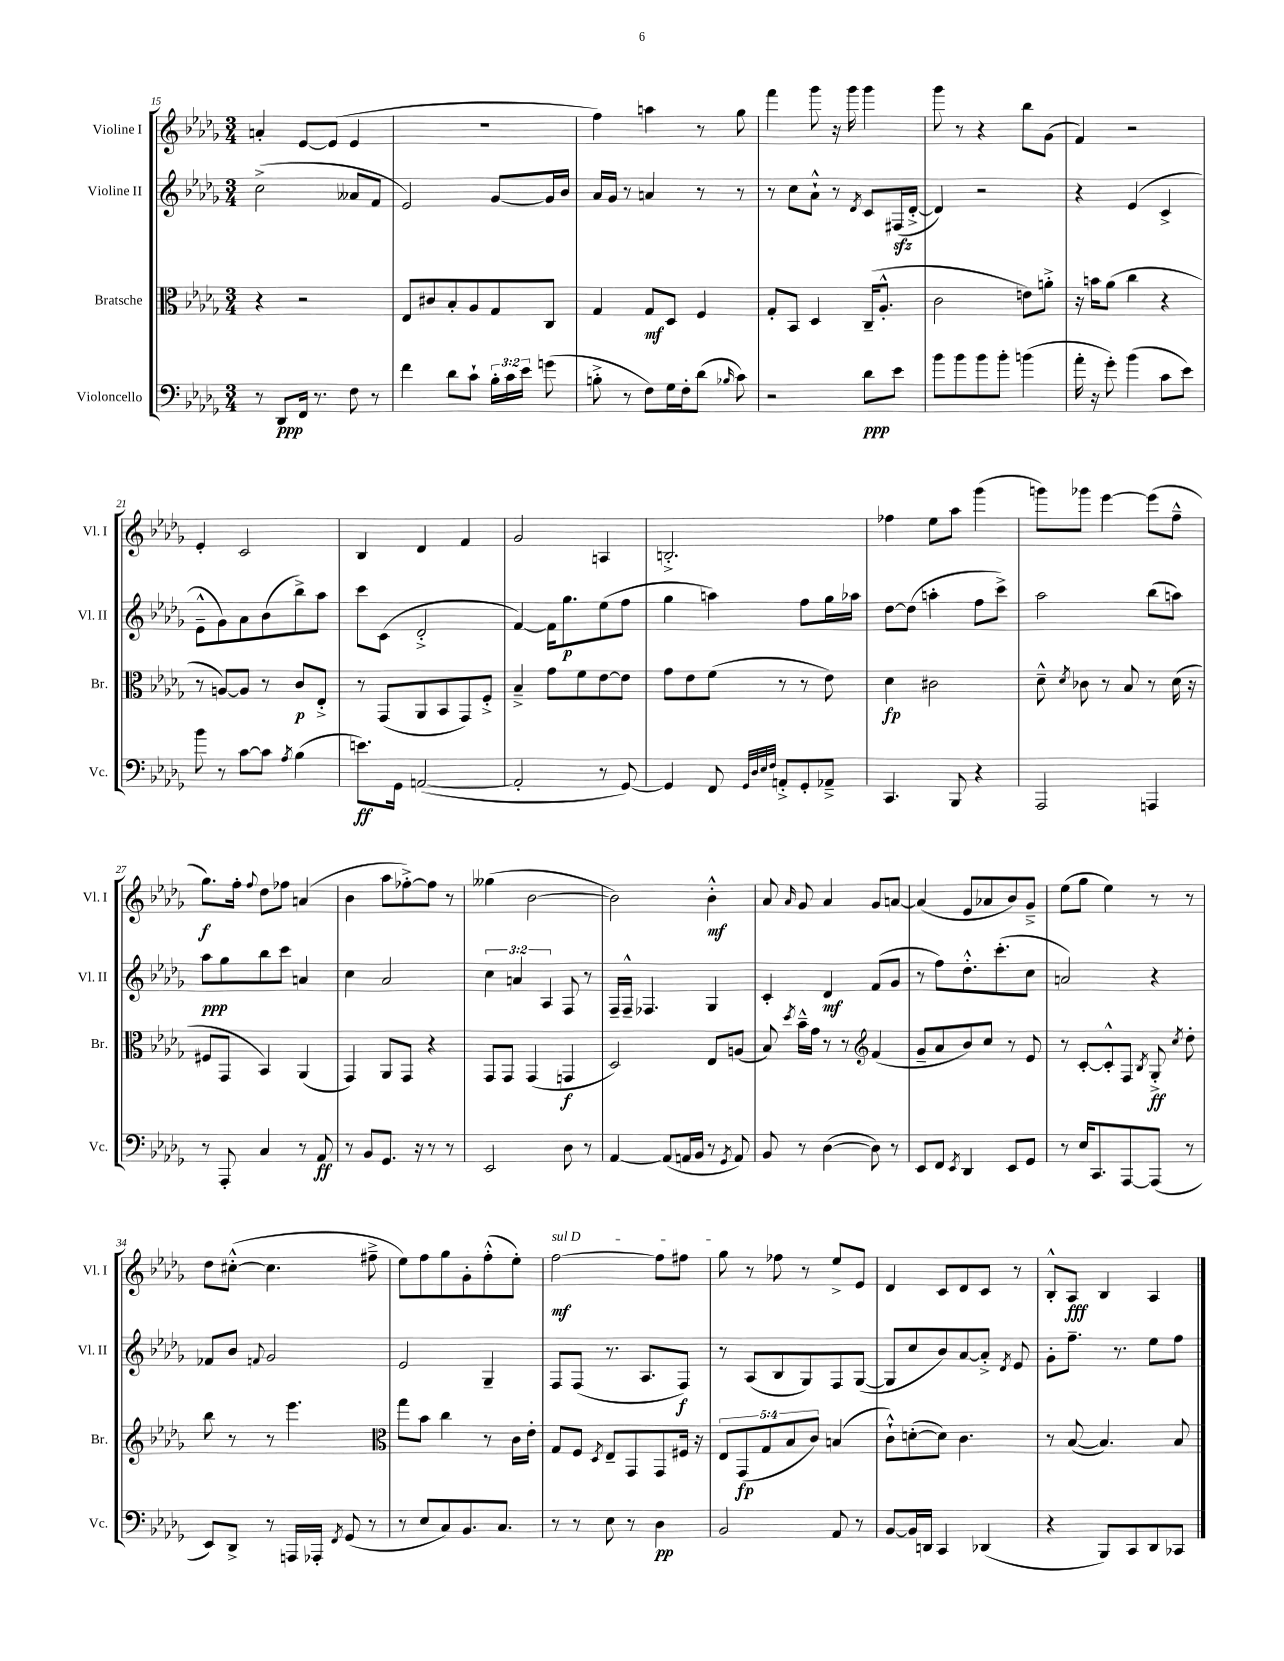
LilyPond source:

<<
\new StaffGroup <<
\new Staff = "s0" \with { instrumentName = "Violine I" shortInstrumentName = "Vl. I" } {
    \clef treble \key des \major \numericTimeSignature \time 3/4
    \autoBeamOff a'4-. ees'8[~ ees'8]( ees'4 |
    R2. |
    f''4) a''4 r8 ges''8 |
    f'''4 ges'''8 r16 ges'''16 ges'''4 |
    ges'''8 r8 r4 bes''8[ ges'8]( |
    f'4) r2 |
    ees'4-. c'2 |
    bes4 des'4 f'4 |
    ges'2 a4 |
    b2.-.-> |
    fes''4 ees''8[ aes''8] ges'''4( |
    g'''8[) ges'''8] ees'''4~ ees'''8[( f''8]---^ |
    ges''8.[\f) f''16]-. \appoggiatura { f''8 } des''8[ fes''8] a'4( |
    bes'4 aes''8[ fes''8~-.->) fes''8] r8 |
    geses''4( bes'2~ |
    bes'2) bes'4-.-^\mf |
    aes'8 \grace { aes'16 } ges'8 aes'4 ges'8[ a'8]~ |
    a'4( ees'8[ aes'8 bes'8) ges'8]---> |
    ees''8[( ges''8] ees''4) r8 r8 |
    des''8[ cis''8]~-.-^( cis''4. fis''8---> |
    ees''8[) f''8 ges''8 ges'8-. f''8-.-^( ees''8]-.) |
    \once \override TextSpanner.bound-details.left.text = \markup { \italic "sul D" } f''2~\mf\startTextSpan f''8[ fis''8] |
    ges''8\stopTextSpan r8 fes''8 r8 ees''8[-> ees'8] |
    des'4 c'8[ des'8 c'8] r8 |
    bes8[-.-^ aes8]\fff bes4 aes4 \bar "|." |
}
\new Staff = "s1" \with { instrumentName = "Violine II" shortInstrumentName = "Vl. II" } {
    \clef treble \key des \major \numericTimeSignature \time 3/4 \override Staff.TupletNumber.text = #tuplet-number::calc-fraction-text
    \autoBeamOff c''2->( aeses'8[ f'8] |
    ees'2) ges'8[~ ges'16 bes'16] |
    aes'16[ ges'16] r8 a'4 r8 r8 |
    r8 c''8[ aes'8]-!-^ r8 \acciaccatura { des'8 } c'8[ fis16\sfz( des'16]~-.-> |
    des'4) r2 |
    r4 ees'4( c'4-> |
    ees'8[---^ ges'8) aes'8 bes'8( bes''8->) aes''8] |
    c'''8[ c'8]( des'2-.-> |
    f'4~) f'16[ ges''8.\p ees''8( f''8] |
    ges''4 a''4) f''8[ ges''16 aes''16] |
    des''8[~ des''8]( a''4-. f''8[ c'''8]->) |
    aes''2 bes''8[( a''8]) |
    aes''8[\ppp ges''8 bes''8 c'''8] a'4 |
    c''4 aes'2 |
    \tuplet 3/2 { c''4 a'4 aes4 } f8 r8 |
    f16[-- f16]---^ fes4. ges4 |
    c'4-. des'4\mf f'8[( ges'8] |
    r8 f''8[) des''8.-.-^ c'''8.-.( c''8] |
    a'2) r4 |
    fes'8[ bes'8] \appoggiatura { f'8 } ges'2 |
    ees'2 ges4-- |
    f8[ f8]( r8. aes8.[ f8]\f) |
    r8 aes8[( bes8 ges8) f8 ges8]~( |
    ges8[ c''8 bes'8) aes'8~ aes'8]-.-> \acciaccatura { des'8 } ees'8 |
    ges'8[-. f''8.]-- r8. ees''8[ f''8] \bar "|." |
}
\new Staff = "s2" \with { instrumentName = "Bratsche" shortInstrumentName = "Br." } {
    \clef alto \key des \major \numericTimeSignature \time 3/4 \override Staff.TupletNumber.text = #tuplet-number::calc-fraction-text
    \autoBeamOff r4 r2 |
    ees8[ cis'8 bes8-. aes8 ges8 c8] |
    ges4 ges8[\mf des8] f4 |
    ges8[-. bes,8] des4 c16[--( aes8.]-.-^ |
    c'2 e'8[) a'8]-.-> |
    r16 b'16[ aes'8]( c''4 r4 |
    r8 a8[~) a8] r8 c'8[\p ees8]-.-> |
    r8 ges,8[( aes,8 bes,8 ges,8) f8]-.-> |
    bes4---> ges'8[ f'8 ees'8~ ees'8] |
    ges'8[ ees'8 f'8]( r8 r8 ees'8) |
    des'4\fp cis'2 |
    des'8---^ \acciaccatura { des'8 } ces'8 r8 bes8 r8 des'16( r16 |
    fis8[ ges,8] bes,4) aes,4( |
    ges,4) aes,8[ ges,8] r4 |
    ges,8[ ges,8] ges,4( g,4\f |
    des2) ees8[ a8]( |
    bes8) \acciaccatura { des''8 } bes'16[---^ ges'16] r8 r8 \clef treble f'4( |
    ges'8[-- aes'8 bes'8) c''8] r8 ees'8 |
    r8 c'8[~-. c'8-.-^ f8] \acciaccatura { bes8 } ges8-.->\ff \acciaccatura { c''8 } des''8-. |
    bes''8 r8 r8 ees'''4. |
    \clef alto ges''8[ bes'8] c''4 r8 c'16[ ees'16]-. |
    ges8[ f8] \acciaccatura { des8 } ees8[-- ges,8 ges,8 fis16] r16 |
    \tuplet 5/4 { ees8[ ges,8\fp( ges8 bes8 c'8]) } b4( |
    c'8[-!-^) d'8~-.( d'8]) c'4. |
    r8 bes8~( bes4.) bes8 \bar "|." |
}
\new Staff = "s3" \with { instrumentName = "Violoncello" shortInstrumentName = "Vc." } {
    \clef bass \key des \major \numericTimeSignature \time 3/4 \override Staff.TupletNumber.text = #tuplet-number::calc-fraction-text
    \autoBeamOff r8 des,8[\ppp f,16] r8. f8 r8 |
    f'4 des'8[ c'8]-! \tuplet 3/2 { bes16[-. c'16 ees'16] } g'8( |
    b8-.-> r8 f8[) ges16 f16-. des'8]( \grace { bes16 } c'8) |
    r2 des'8[\ppp ees'8] |
    bes'8[ bes'8 bes'8 bes'8]-. b'4( |
    aes'16-. r16 ges'8-.) bes'4( c'8[ ees'8]) |
    bes'8 r8 c'8[~ c'8] \acciaccatura { aes8 } bes4( |
    e'8.[\ff) ges,16] a,2~( |
    a,2-. r8 ges,8~) |
    ges,4 f,8 \grace { ges,32[ des32 ees32 f32] } a,8[-.-> ges,8-. aes,8]---> |
    c,4. bes,,8 r4 |
    aes,,2 a,,4 |
    r8 aes,,8-. c4 r8 aes,8\ff |
    r8 bes,8[ ges,8.] r16 r8 r8 |
    ees,2 des8 r8 |
    aes,4~ aes,8[( a,16 bes,16] r8 \acciaccatura { ges,8 } a,8) |
    bes,8 r8 des4~( des8) r8 |
    ees,8[ f,8] \acciaccatura { ees,8 } des,4 ees,8[ ges,8] |
    r8 ees16[ c,8. aes,,8~ aes,,8]( r8 |
    ees,8[) des,8]-> r8 a,,16[ aes,,16]-. \acciaccatura { f,8 } ges,8( r8 |
    r8 ees8[ c8) bes,8. c8.] |
    r8 r8 ees8 r8 des4\pp |
    bes,2 aes,8 r8 |
    bes,8[~ bes,16 d,16] c,4 des,4( |
    r4 bes,,8[) c,8 des,8 ces,8] \bar "|." |
}
>>
>>
\layout { \context { \Score currentBarNumber = #15 } }
